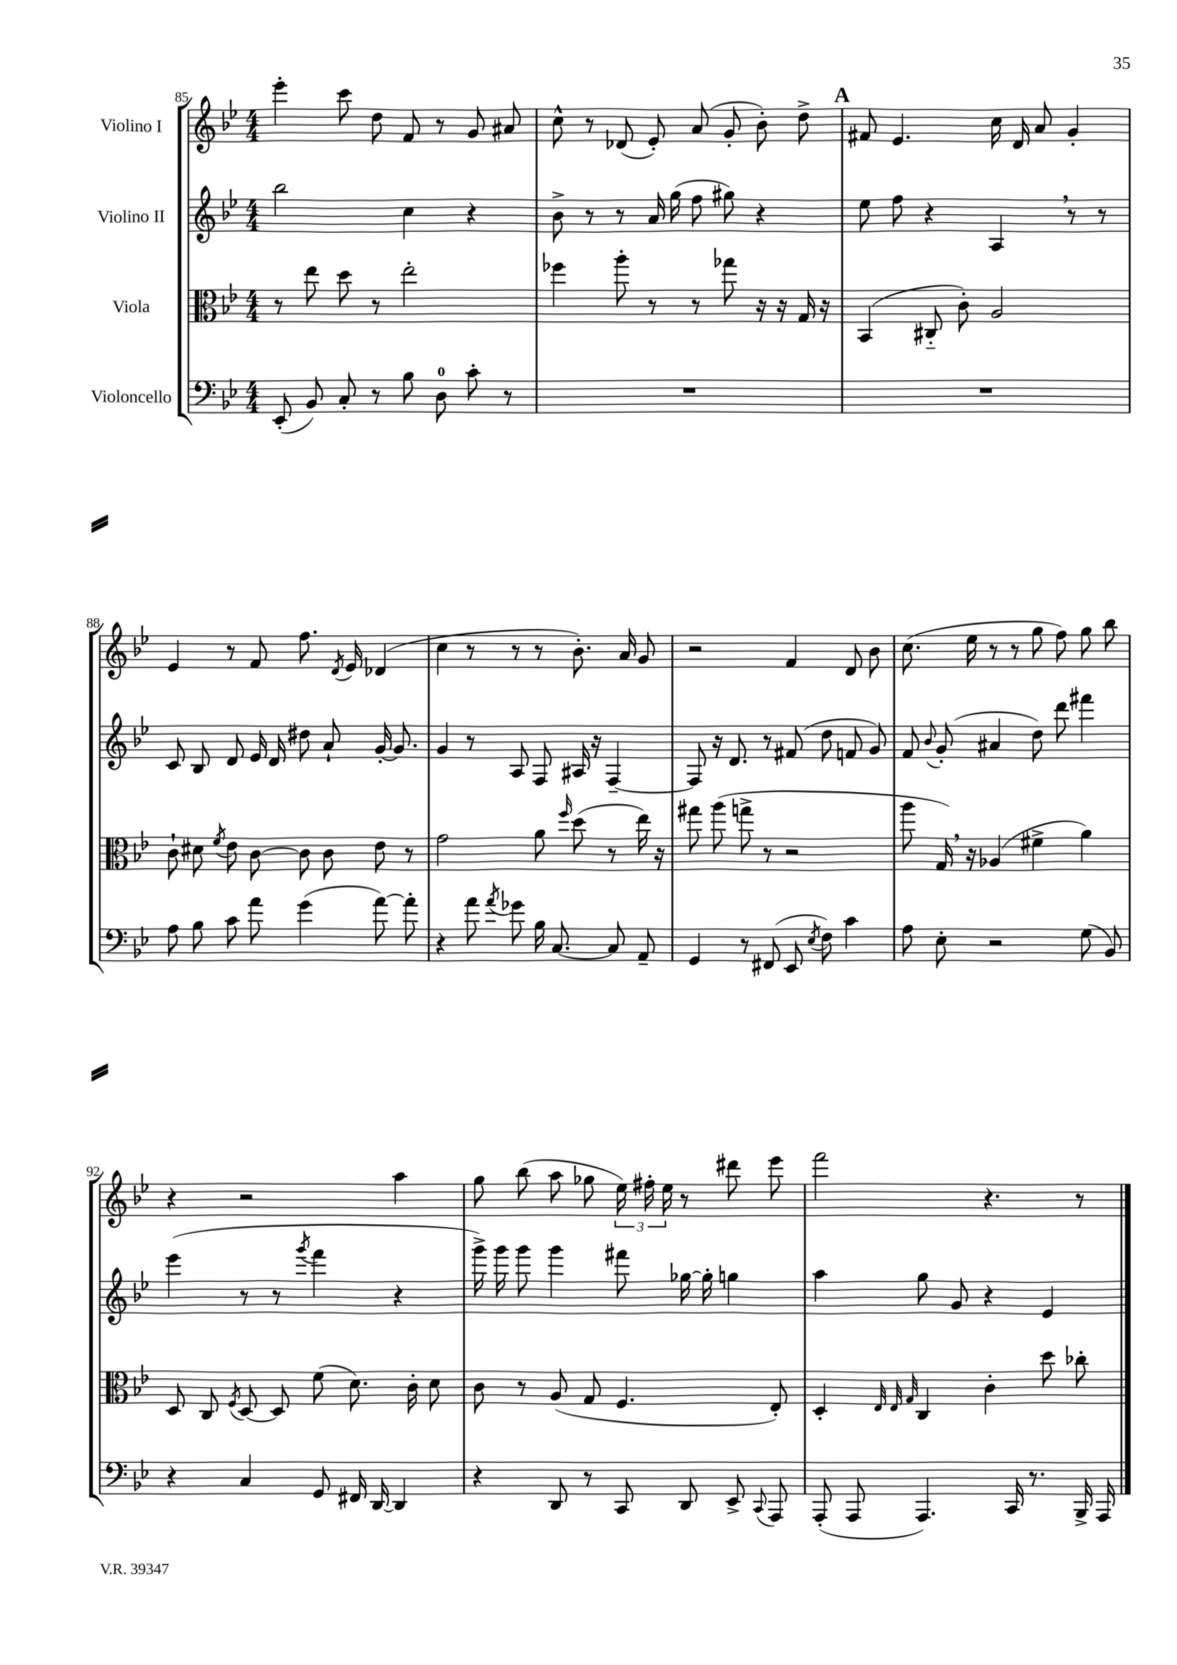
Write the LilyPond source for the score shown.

<<
\new StaffGroup <<
\new Staff = "s0" \with { instrumentName = "Violino I" } {
    \clef treble \key bes \major \numericTimeSignature \time 4/4
    \autoBeamOff ees'''4-. c'''8 d''8 f'8 r8 g'8 ais'8 |
    c''8-^ r8 des'8( ees'8-.) a'8( g'8-. bes'8-.) d''8-> |
    \mark \markup { \bold "A" } fis'8 ees'4. c''16 d'16 a'8 g'4-. |
    ees'4 r8 f'8 f''8. \acciaccatura { d'8 } ees'16 des'4( |
    c''4 r8 r8 r8 bes'8.-.) a'16 g'8 |
    r2 f'4 d'8 bes'8 |
    c''8.( ees''16 r8 r8 g''8 f''8) g''8 bes''8 |
    r4 r2 a''4 |
    g''8 bes''8( a''8 ges''8 \tuplet 3/2 { ees''16) fis''16-. ees''16 } r8 dis'''8 ees'''8 |
    f'''2 r4. r8 \bar "|." |
}
\new Staff = "s1" \with { instrumentName = "Violino II" } {
    \clef treble \key bes \major \numericTimeSignature \time 4/4
    \autoBeamOff bes''2 c''4 r4 |
    bes'8-> r8 r8 a'16 g''16( f''8 gis''8) r4 |
    \mark \markup { \bold "A" } ees''8 f''8 r4 a4 \breathe r8 r8 |
    c'8 bes8 d'8 ees'16 d'16 dis''8 a'8-! g'16~-. g'8. |
    g'4 r8 a8 f8 ais16 r16 f4~-- |
    f8 r16 d'8. r8 fis'8( d''8 f'8 g'8) |
    f'8 \appoggiatura { bes'8 } g'8-.( ais'4 d''8) d'''8 fis'''4 |
    ees'''4( r8 r8 \acciaccatura { g'''8 } f'''4 r4 |
    g'''16->) g'''16 g'''8 g'''4 fis'''8 ges''16~ ges''16-. g''4 |
    a''4 g''8 g'8 r4 ees'4 \bar "|." |
}
\new Staff = "s2" \with { instrumentName = "Viola" } {
    \clef alto \key bes \major \numericTimeSignature \time 4/4
    \autoBeamOff r8 ees''8 d''8 r8 ees''2-. |
    fes''4 a''8-. r8 r8 ges''8 r16 r16 g16 r16 |
    \mark \markup { \bold "A" } bes,4( cis8-_ c'8-.) a2 |
    c'8-! dis'8 \acciaccatura { f'8 } ees'8 c'8~ c'8 c'8 ees'8 r8 |
    g'2 a'8 \grace { f''16 } d''8( r8 ees''16) r16 |
    gis''8 a''8( g''8-> r8 r2 |
    a''8 g16) \breathe r16 aes4( fis'4-> a'4) |
    d8 c8 \acciaccatura { f8 } d8~ d8 f'8( d'8.) c'16-. d'8 |
    c'8 r8 a8( g8 f4. ees8-.) |
    d4-. \grace { ees32 ees32 g32 } c4 c'4-. d''8 ces''8-. \bar "|." |
}
\new Staff = "s3" \with { instrumentName = "Violoncello" } {
    \clef bass \key bes \major \numericTimeSignature \time 4/4
    \autoBeamOff ees,8-.( bes,8) c8-. r8 bes8 d8-0 c'8-. r8 |
    R1 |
    \mark \markup { \bold "A" } R1 |
    a8 bes8 c'8 a'8 g'4( a'8~) a'8-. |
    r4 a'8 \acciaccatura { a'8 } ges'8 bes16 c8.~ c8 a,8-- |
    g,4 r8 fis,8( ees,8 \acciaccatura { ees8 } f8) c'4 |
    a8 ees8-. r2 g8( bes,8) |
    r4 c4 g,8 fis,16 d,16~ d,4 |
    r4 d,8 r8 c,8 d,8 ees,8-> \appoggiatura { c,8 } a,,8 |
    a,,8-.( a,,8 a,,4.) c,16 r8. bes,,16-> a,,16 \bar "|." |
}
>>
>>
\layout { \context { \Score currentBarNumber = #85 } }
